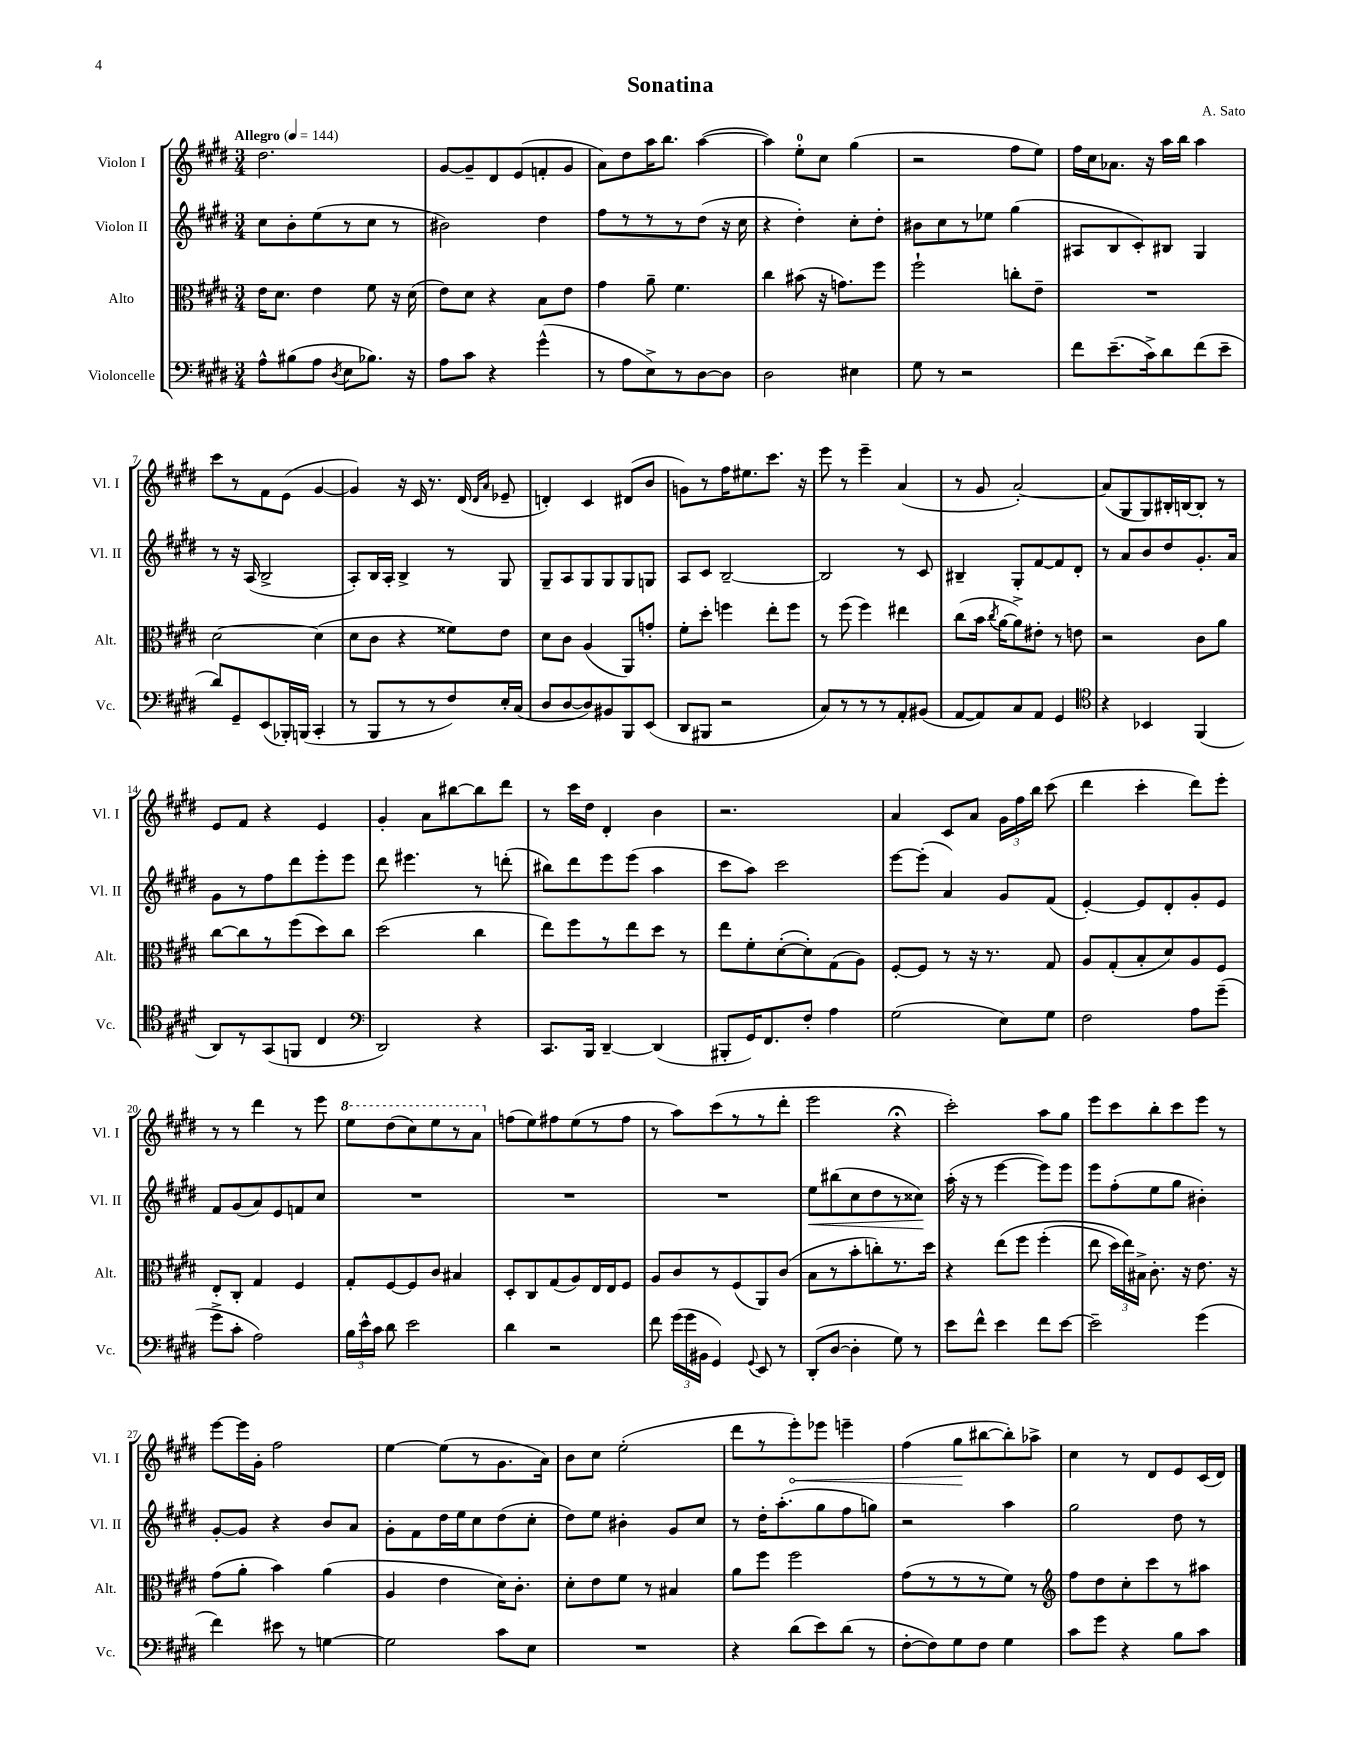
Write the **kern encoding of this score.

**kern	**kern	**kern	**dynam	**kern	**dynam
*part4	*part3	*part2	*part2	*part1	*part1
*staff4	*staff3	*staff2	*staff2	*staff1	*staff1
*I"Violoncelle	*I"Alto	*I"Violon II	*	*I"Violon I	*
*I'Vc.	*I'Alt.	*I'Vl. II	*	*I'Vl. I	*
*clefF4	*clefC3	*clefG2	*	*clefG2	*
*k[f#c#g#d#]	*k[f#c#g#d#]	*k[f#c#g#d#]	*	*k[f#c#g#d#]	*
*M3/4	*M3/4	*M3/4	*	*M3/4	*
*MM144	*MM144	*MM144	*	*MM144	*
=1	=1	=1	=1	=1	=1
!	!	!	!	!LO:TX:a:B:t=Allegro	!
8A^^\L	16e\KL	8cc#\L	.	2.dd#\	.
.	8.d#\J	.	.	.	.
(8B#X\	.	8b'\	.	.	.
8A\J	4e\	(8ee\	.	.	.
8qD#/	.	.	.	.	.
8E\L	.	8r	.	.	.
8.B-X\J)	8f#\	8cc#\J	.	.	.
.	16r	8r	.	.	.
16r	(16d#\	.	.	.	.
=2	=2	=2	=2	=2	=2
8A\L	8e\L)	2b#X\)	.	[8g#/L	.
8c#\J	8d#\J	.	.	8g#~/]	.
4r	4r	.	.	8d#/	.
.	.	.	.	(8e/	.
(4g#^^\	8B\L	4dd#\	.	8fn'/	.
.	8e\J	.	.	8g#/J	.
=3	=3	=3	=3	=3	=3
8r	4g#\	8ff#\L	.	8a\L)	.
8A\L	.	8r	.	8dd#\	.
8E^\)	8a~\	8r	.	16aa\K	.
.	.	.	.	8.bb\J	.
8r	4.f#\	8r	.	.	.
[8D#\	.	(8dd#\J	.	([4aa\	.
8D#\J]	.	16r	.	.	.
.	.	16cc#\	.	.	.
=4	=4	=4	=4	=4	=4
2D#\	4cc#\	4r	.	4aa\])	.
.	(8b#X\	4dd#'\)	.	8ee'\L	.
.	16r	.	.	8cc#\J	.
.	8.gn\L)	.	.	.	.
4E#X\	.	8cc#'\L	.	(4gg#\	.
.	8ff#\J	8dd#'\J	.	.	.
=5	=5	=5	=5	=5	=5
8G#\	2ff#`\	8b#X\L	.	2r	.
8r	.	8cc#\	.	.	.
2r	.	8r	.	.	.
.	.	8ee-X\J	.	.	.
.	8ccn'\L	(4gg#\	.	8ff#\L	.
.	8e~\J	.	.	8ee\J)	.
=6	=6	=6	=6	=6	=6
8f#\L	2.r	8A#X/L	.	16ff#\LL	.
.	.	.	.	16cc#\J	.
(8.e~\	.	8B/	.	8.a-X\J	.
.	.	8c#'/)	.	.	.
16c#^\k)	.	.	.	16r	.
8d#\	.	8B#X/J	.	16aa\LL	.
.	.	.	.	16bb\JJ	.
(8f#\	.	4G#/	.	4aa\	.
8e~\J	.	.	.	.	.
!!LO:LB:g=z
=7	=7	=7	=7	=7	=7
8d#/L)	[2d#\	8r	.	8ccc#\L	.
8GG#~/	.	16r	.	8r	.
.	.	(16A/	.	.	.
(8EE/	.	2B^/	.	8f#\	.
16BBB-X'/L)	.	.	.	(8e\J	.
(16BBBn/JJ	.	.	.	.	.
4CC#'/	(4d#\]	.	.	[4g#/	.
=8	=8	=8	=8	=8	=8
8r	8d#\L	8A'/L)	.	4g#/])	.
8BBB/L	8c#\J	16B/L	.	.	.
.	.	16A'/JJ	.	.	.
8r	4r	4B^/	.	16r	.
.	.	.	.	16c#/	.
8r	.	.	.	8.r	.
8F#/)	8f##X\L)	8r	.	.	.
.	.	.	.	(16d#/	.
.	.	.	.	16qqd#/LL	.
.	.	.	.	16qqa/JJ	.
16E'/L	8e\J	8G#/	.	8e-X~/	.
(16C#/JJ	.	.	.	.	.
=9	=9	=9	=9	=9	=9
8D#/L	8d#\L	8G#~/L	.	4dn'/)	.
[8D#/	8c#\J	8A/	.	.	.
8D#/])	(4A/	8G#/	.	4c#/	.
8BB#X/	.	8G#/	.	.	.
8BBB/	8AA/L)	8G#/	.	(8d#X/L	.
(8EE/J	8gn'/J	8Gn/J	.	8b/J	.
=10	=10	=10	=10	=10	=10
8DD#/L	8f#'\L	8A/L	.	8gn\L)	.
8BBB#X/J	8dd#'\J	8c#/J	.	8r	.
2r	4ffn\	[2B~/	.	16ff#\K	.
.	.	.	.	8.ee#X\	.
.	8ee'\L	.	.	8.ccc#\J	.
.	8ff\J	.	.	.	.
.	.	.	.	16r	.
=11	=11	=11	=11	=11	=11
8C#/L)	8r	2B/]	.	8eee\	.
8r	(8ff#\	.	.	8r	.
8r	4ff#\)	.	.	4eee~\	.
8r	.	.	.	.	.
8AA'/	4ee#X\	8r	.	(4a/	.
(8BB#X/J	.	8c#/	.	.	.
=12	=12	=12	=12	=12	=12
[8AA/L	(8cc#\L	4B#X~/	.	8r	.
8AA/])	16b\Jk	.	.	8g#/	.
.	8qcc#/	.	.	.	.
.	[16a\KL	.	.	.	.
8C#/	8a^\])	8G#'/L	.	[2a'/)	.
8AA/J	8e#X'\J	[8f#/	.	.	.
4GG#/	8r	8f#/]	.	.	.
.	8en\	8d#'/J	.	.	.
=13	=13	=13	=13	=13	=13
*clefC4	*	*	*	*	*
4r	2r	8r	.	(8a/L]	.
.	.	8a/L	.	8G#/	.
4BB-X/	.	8b/	.	8G#/)	.
.	.	8dd#/	.	16B#X'/L	.
.	.	.	.	[16Bn/J	.
(4FF#/	8c#\L	8.g#'/	.	8B'/J]	.
.	8a\J	.	.	8r	.
.	.	16a/Jk	.	.	.
!!LO:LB:g=z
=14	=14	=14	=14	=14	=14
8AA/L)	[8cc#\L	8g#\L	.	8e/L	.
8r	8cc#\]	8r	.	8f#/J	.
(8GG#/	8r	8ff#\	.	4r	.
8FFn/J	(8ff#\	8ddd#\	.	.	.
4C#/	8dd#\)	8eee'\	.	4e/	.
.	8cc#\J	8eee\J	.	.	.
=15	=15	=15	=15	=15	=15
*clefF4	*	*	*	*	*
2DD#/)	(2dd#\	8ddd#\	.	4g#'/	.
.	.	4.eee#X\	.	.	.
.	.	.	.	8a\L	.
.	.	.	.	[8bb#X\	.
4r	4cc#\	8r	.	8bb#\]	.
.	.	(8dddn'\	.	8ddd#\J	.
=16	=16	=16	=16	=16	=16
8.CC#/L	8ee\L)	8bb#X\L)	.	8r	.
.	8ff#\	8ddd#\	.	16ccc#\LL	.
16BBB/Jk	.	.	.	16dd#\JJ	.
[4DD#~/	8r	8eee\	.	4d#'/	.
.	8ee\	(8eee\J	.	.	.
(4DD#/]	8dd#\J	4aa\	.	4b\	.
.	8r	.	.	.	.
=17	=17	=17	=17	=17	=17
8BBB#X'/L	8ee\L	8ccc#\L	.	2.r	.
16GG#/K)	8f#'\	8aa\J)	.	.	.
8.FF#/	.	.	.	.	.
.	([8d#'\	2ccc#\	.	.	.
8F#'/J	8d#'\])	.	.	.	.
4A\	(8G#\	.	.	.	.
.	8A\J)	.	.	.	.
=18	=18	=18	=18	=18	=18
(2G#\	[8F#'/L	[8eee\L	.	4a/	.
.	8F#/J]	(8eee'\J]	.	.	.
.	8r	4a/)	.	8c#/L	.
.	16r	.	.	8a/J	.
.	8.r	.	.	.	.
8E\L)	.	8g#/L	.	24g#\LL	.
.	.	.	.	24ff#\	.
.	.	.	.	24bb\JJ	.
8G#\J	8G#/	(8f#/J	.	(8ccc#\	.
=19	=19	=19	=19	=19	=19
2F#\	8A/L	[4e'/)	.	4ddd#\	.
.	(8G#'/	.	.	.	.
.	8B'/	8e/L]	.	4ccc#'\	.
.	8d#/)	8d#'/	.	.	.
8A\L	8A/	8g#'/	.	8ddd#\L)	.
(8g#~\J	8F#/J	8e/J	.	8eee'\J	.
!!LO:LB:g=z
=20	=20	=20	=20	=20	=20
8g#^\L	8E'/L	8f#/L	.	8r	.
8c#'\J	8C#'/J	(8g#/	.	8r	.
2A\)	4G#/	8a/)	.	4ddd#\	.
.	.	8e/	.	.	.
.	4F#/	8fn/	.	8r	.
.	.	8cc#/J	.	8eee\	.
=21	=21	=21	=21	=21	=21
*	*	*	*	*8va	*
24B\LL	8G#'/L	2.r	.	8eee\L	.
24e^^\	.	.	.	.	.
24c#\JJ	.	.	.	.	.
8d#\	[8F#/	.	.	(8ddd#\	.
2e\	8F#/]	.	.	8ccc#\)	.
.	8c#/J	.	.	8eee\	.
.	4B#X/	.	.	8r	.
.	.	.	.	8aa\J	.
=22	=22	=22	=22	=22	=22
*	*	*	*	*X8va	*
4d#\	8D#'/L	2.r	.	(8ffn\L	.
.	8C#/	.	.	8ee\)	.
2r	(8G#/	.	.	8ff#X\	.
.	8A/)	.	.	(8ee\	.
.	16E/L	.	.	8r	.
.	16E/J	.	.	.	.
.	8F#/J	.	.	8ff#\J	.
=23	=23	=23	=23	=23	=23
8f#\	8A/L	2.r	.	8r	.
(24g#\LL	8c#/	.	.	8aa\L)	.
24g#\	.	.	.	.	.
24BB#X\JJ	.	.	.	.	.
4GG#/)	8r	.	.	(8ccc#\	.
.	(8F#/	.	.	8r	.
8qqGG#/	.	.	.	.	.
8EE/	8AA/)	.	.	8r	.
8r	(8c#/J	.	.	8ddd#'\J	.
=24	=24	=24	=24	=24	=24
!	!	!	!LO:HP:b	!	!
(8DD#'/L	8B\L	8ee\L	<	2eee\	.
[8D#/J	8r	(8bb#X\	.	.	.
4D#'\]	8b'\	8cc#\	.	.	.
.	8ccn'\)	8dd#\	.	.	.
8G#\)	8.r	8r	.	4r;<	.
8r	.	8cc##X\J)	.	.	.
.	16dd#\Jk	.	.	.	.
.	.	.	[	.	.
=25	=25	=25	=25	=25	=25
8e\L	4r	(16aa'\	.	2ccc#'\)	.
.	.	16r	.	.	.
8f#^^\J	.	8r	.	.	.
4e\	(8ee\L	[4eee\	.	.	.
.	8ff#\J	.	.	.	.
8f#\L	(4ff#'\	8eee\L])	.	8aa\L	.
[8e\J	.	8eee\J	.	8gg#\J	.
=26	=26	=26	=26	=26	=26
2e~\]	8ee\	8eee\L	.	8eee\L	.
.	24dd#\LL)	(8ff#'\	.	8ccc#\	.
.	24ee\)	.	.	.	.
.	24B#X^\JJ	.	.	.	.
.	8.c#'\	8ee\	.	8bb'\	.
.	.	8gg#\J	.	8ccc#\	.
.	16r	.	.	.	.
(4g#\	8.e\	4b#X'\)	.	8eee\J	.
.	.	.	.	8r	.
.	16r	.	.	.	.
!!LO:LB:g=z
=27	=27	=27	=27	=27	=27
4f#\)	(8g#\L	[8g#'/L	.	[8eee\L	.
.	8a'\J	8g#/J]	.	16eee\L]	.
.	.	.	.	16g#'\JJ	.
8e#X\	4b\)	4r	.	2ff#\	.
8r	.	.	.	.	.
[4Gn\	(4a\	8b/L	.	.	.
.	.	8a/J	.	.	.
=28	=28	=28	=28	=28	=28
2G\]	4A/	8g#'\L	.	[4ee\	.
.	.	8f#\	.	.	.
.	4e\	16dd#\L	.	(8ee\L]	.
.	.	16ee\J	.	.	.
.	.	8cc#\	.	8r	.
8c#\L	16d#\KL)	(8dd#\	.	8.g#\	.
.	8.c#'\J	.	.	.	.
8E\J	.	8cc#'\J	.	.	.
.	.	.	.	16a\Jk)	.
=29	=29	=29	=29	=29	=29
2.r	8d#'\L	8dd#\L)	.	8b\L	.
.	8e\	8ee\J	.	8cc#\J	.
.	8f#\J	4b#X'\	.	(2ee'\	.
.	8r	.	.	.	.
.	4B#X/	8g#/L	.	.	.
.	.	8cc#/J	.	.	.
=30	=30	=30	=30	=30	=30
4r	8a\L	8r	.	8ddd#\L	.
.	8ff#\J	16dd#'\KL	.	8r	.
.	.	(8.aa'\	.	.	.
!	!	!	!	!	!LO:HP:b
(8d#\L	2ff#\	.	.	8eee'\)	<
8e\)	.	8gg#\	.	8eee-X\J	.
(8d#\J	.	8ff#\	.	4eeen~\	.
8r	.	8ggn\J)	.	.	.
=31	=31	=31	=31	=31	=31
[8F#'\L	(8g#\L	2r	.	(4ff#\	.
8F#\])	8r	.	.	.	.
8G#\	8r	.	.	8gg#\L	.
8F#\J	8r	.	.	[8bb#X\	[
4G#\	8f#\J)	4aa\	.	8bb#'\])	.
.	8r	.	.	8aa-X^\J	.
=32	=32	=32	=32	=32	=32
*	*clefG2	*	*	*	*
8c#\L	8ff#\L	2gg#\	.	4cc#\	.
8g#\J	8dd#\	.	.	.	.
4r	8cc#'\	.	.	8r	.
.	8ccc#\	.	.	8d#/L	.
8B\L	8r	8dd#\	.	8e/	.
8c#\J	8aa#X\J	8r	.	(16c#/L	.
.	.	.	.	16d#/JJ)	.
==	==	==	==	==	==
*-	*-	*-	*-	*-	*-
